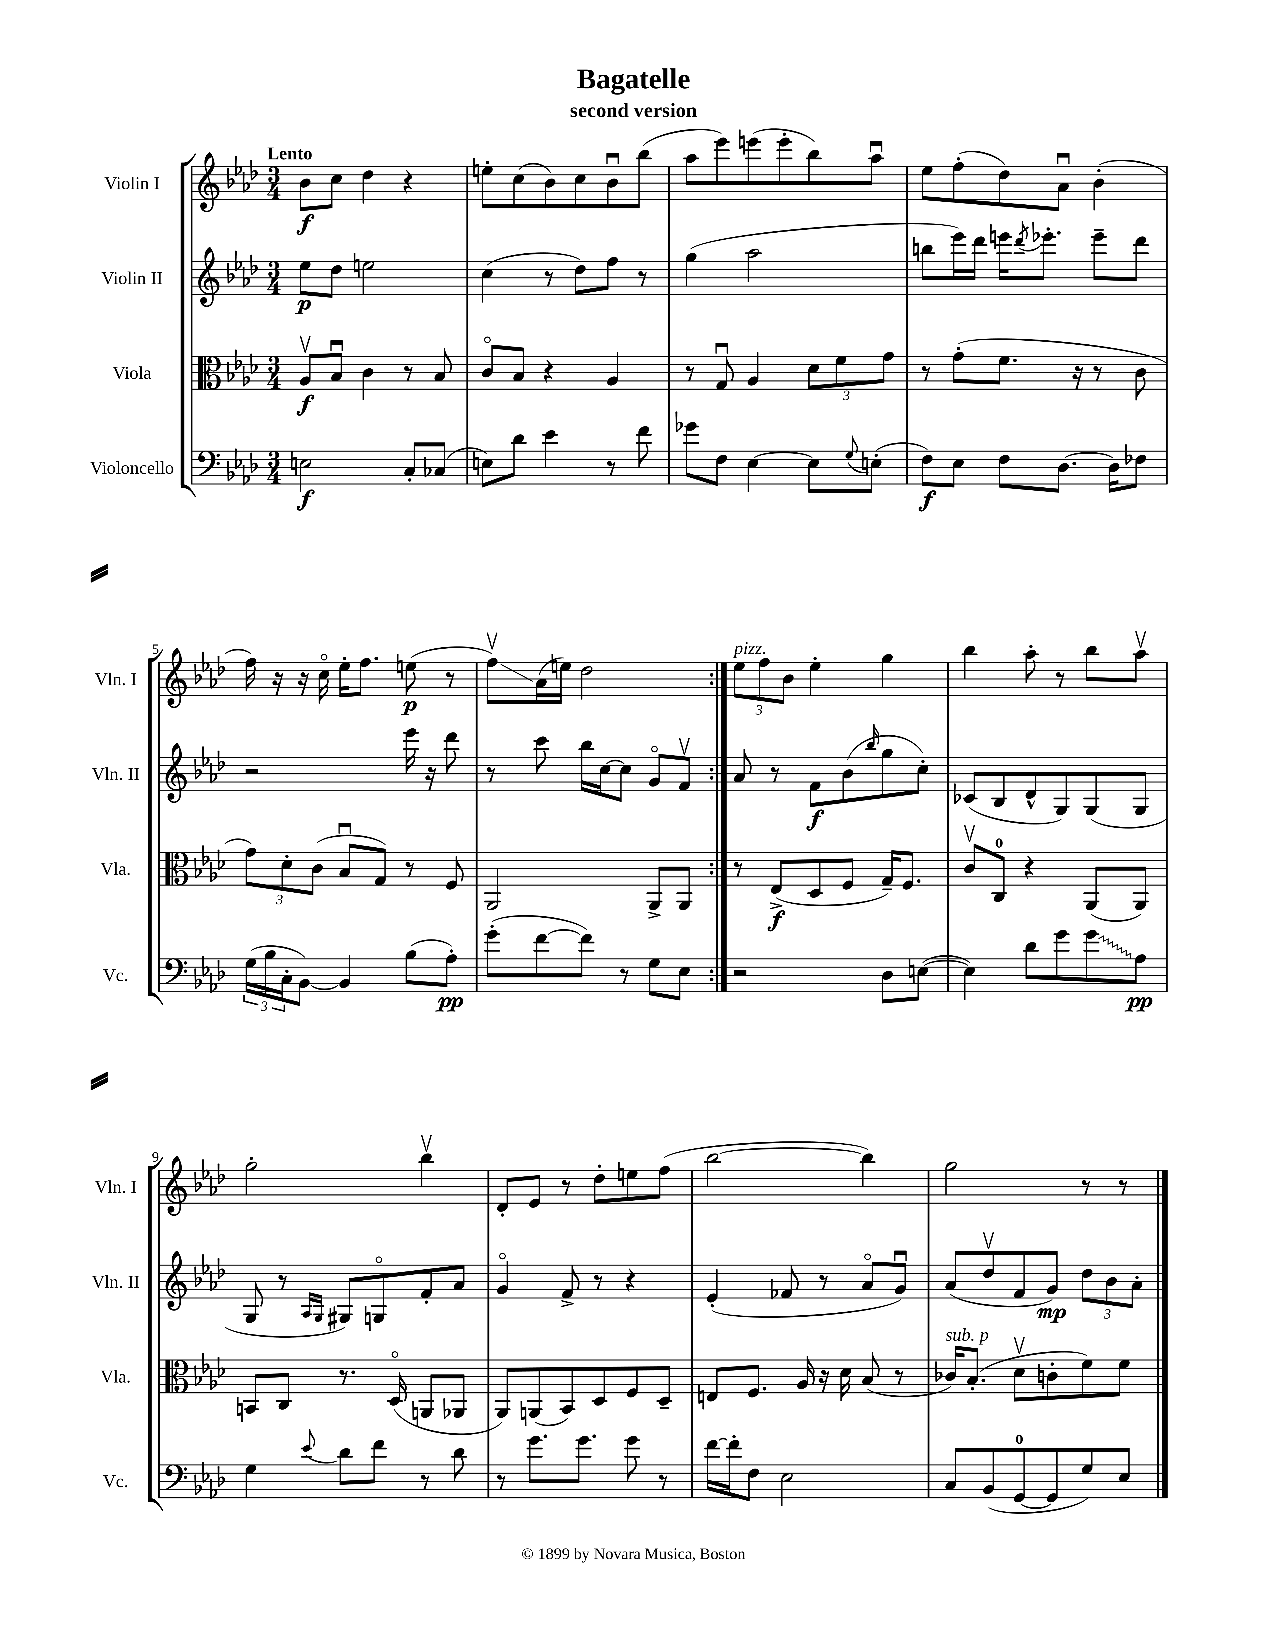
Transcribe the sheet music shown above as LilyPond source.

\header { title = "Bagatelle" subtitle = "second version" }
<<
\new StaffGroup <<
\new Staff = "s0" \with { instrumentName = "Violin I" shortInstrumentName = "Vln. I" } {
    \clef treble \key aes \major \numericTimeSignature \time 3/4 \tempo "Lento"
    \repeat volta 2 { bes'8\f c''8 des''4 r4 |
    e''8-. c''8( bes'8) c''8 bes'8\downbow bes''8( |
    aes''8 ees'''8) e'''8( e'''8-. bes''8) aes''8\downbow |
    ees''8 f''8-.( des''8) aes'8\downbow bes'4-.( |
    f''16) r16 r16 c''16\flageolet ees''16-. f''8. e''8\p( r8 |
    f''8\upbow\glissando) aes'16( e''16) des''2 | }
    \tuplet 3/2 { ees''8^\markup { \italic "pizz." } f''8 bes'8 } ees''4-. g''4 |
    bes''4 aes''8-. r8 bes''8 aes''8\upbow |
    g''2-. bes''4\upbow |
    des'8-. ees'8 r8 des''8-. e''8 f''8( |
    bes''2~ bes''4) |
    g''2 r8 r8 \bar "|." |
}
\new Staff = "s1" \with { instrumentName = "Violin II" shortInstrumentName = "Vln. II" } {
    \clef treble \key aes \major \numericTimeSignature \time 3/4
    \repeat volta 2 { ees''8\p des''8 e''2 |
    c''4( r8 des''8) f''8 r8 |
    g''4( aes''2 |
    b''8 ees'''16) des'''16 e'''16 \acciaccatura { des'''8 } ees'''8.-. ees'''8-- des'''8 |
    r2 ees'''16 r16 des'''8 |
    r8 c'''8 bes''16 c''16~ c''8 g'8\flageolet f'8\upbow | }
    aes'8 r8 f'8\f bes'8( \grace { bes''16 } g''8 c''8-.) |
    ces'8( bes8 des'8-^ g8) g8( g8 |
    g8 r8 \grace { aes16 g16 } gis8) g8\flageolet f'8-. aes'8 |
    g'4\flageolet f'8-> r8 r4 |
    ees'4-.( fes'8 r8 aes'8\flageolet g'8\downbow) |
    aes'8( des''8\upbow f'8 g'8\mp) \tuplet 3/2 { des''8 bes'8 aes'8-. } \bar "|." |
}
\new Staff = "s2" \with { instrumentName = "Viola" shortInstrumentName = "Vla." } {
    \clef alto \key aes \major \numericTimeSignature \time 3/4
    \repeat volta 2 { aes8\upbow\f bes8\downbow c'4 r8 bes8 |
    c'8\flageolet bes8 r4 aes4 |
    r8 g8\downbow aes4 \tuplet 3/2 { des'8 f'8 g'8 } |
    r8 g'8-.( f'8. r16 r8 c'8 |
    \tuplet 3/2 { g'8) des'8-. c'8( } bes8\downbow g8) r8 f8 |
    aes,2 aes,8-> aes,8 | }
    r8 ees8->\f( des8 f8 g16--) f8. |
    c'8\upbow c8-0 r4 aes,8( aes,8) |
    b,8 c8 r8. des16\flageolet( a,8 aes,8 |
    aes,8) a,8( bes,8) des8 f8 des8-- |
    e8 f8. aes16 r16 des'16 bes8( r8 |
    ces'16^\markup { \italic "sub. p" }) bes8.-.( des'8\upbow c'8-. f'8) f'8 \bar "|." |
}
\new Staff = "s3" \with { instrumentName = "Violoncello" shortInstrumentName = "Vc." } {
    \clef bass \key aes \major \numericTimeSignature \time 3/4
    \repeat volta 2 { e2\f c8-. ces8( |
    e8) des'8 ees'4 r8 f'8 |
    ges'8 f8 ees4~ ees8 \appoggiatura { g8 } e8-.( |
    f8\f) ees8 f8 des8.~ des16 fes8 |
    \tuplet 3/2 { g16( bes16 c16-. } bes,8~) bes,4 bes8( aes8-.\pp) |
    g'8-.( f'8~ f'8) r8 g8 ees8 | }
    r2 des8 e8~( |
    e4) des'8 g'8 \once \override Glissando.style = #'zigzag g'8\glissando aes8\pp |
    g4 \appoggiatura { ees'8 } des'8 f'8 r8 des'8 |
    r8 g'8. g'8. g'8 r8 |
    f'16~ f'16-. f8 ees2 |
    c8 bes,8( g,8-0~ g,8 g8) ees8 \bar "|." |
}
>>
>>
